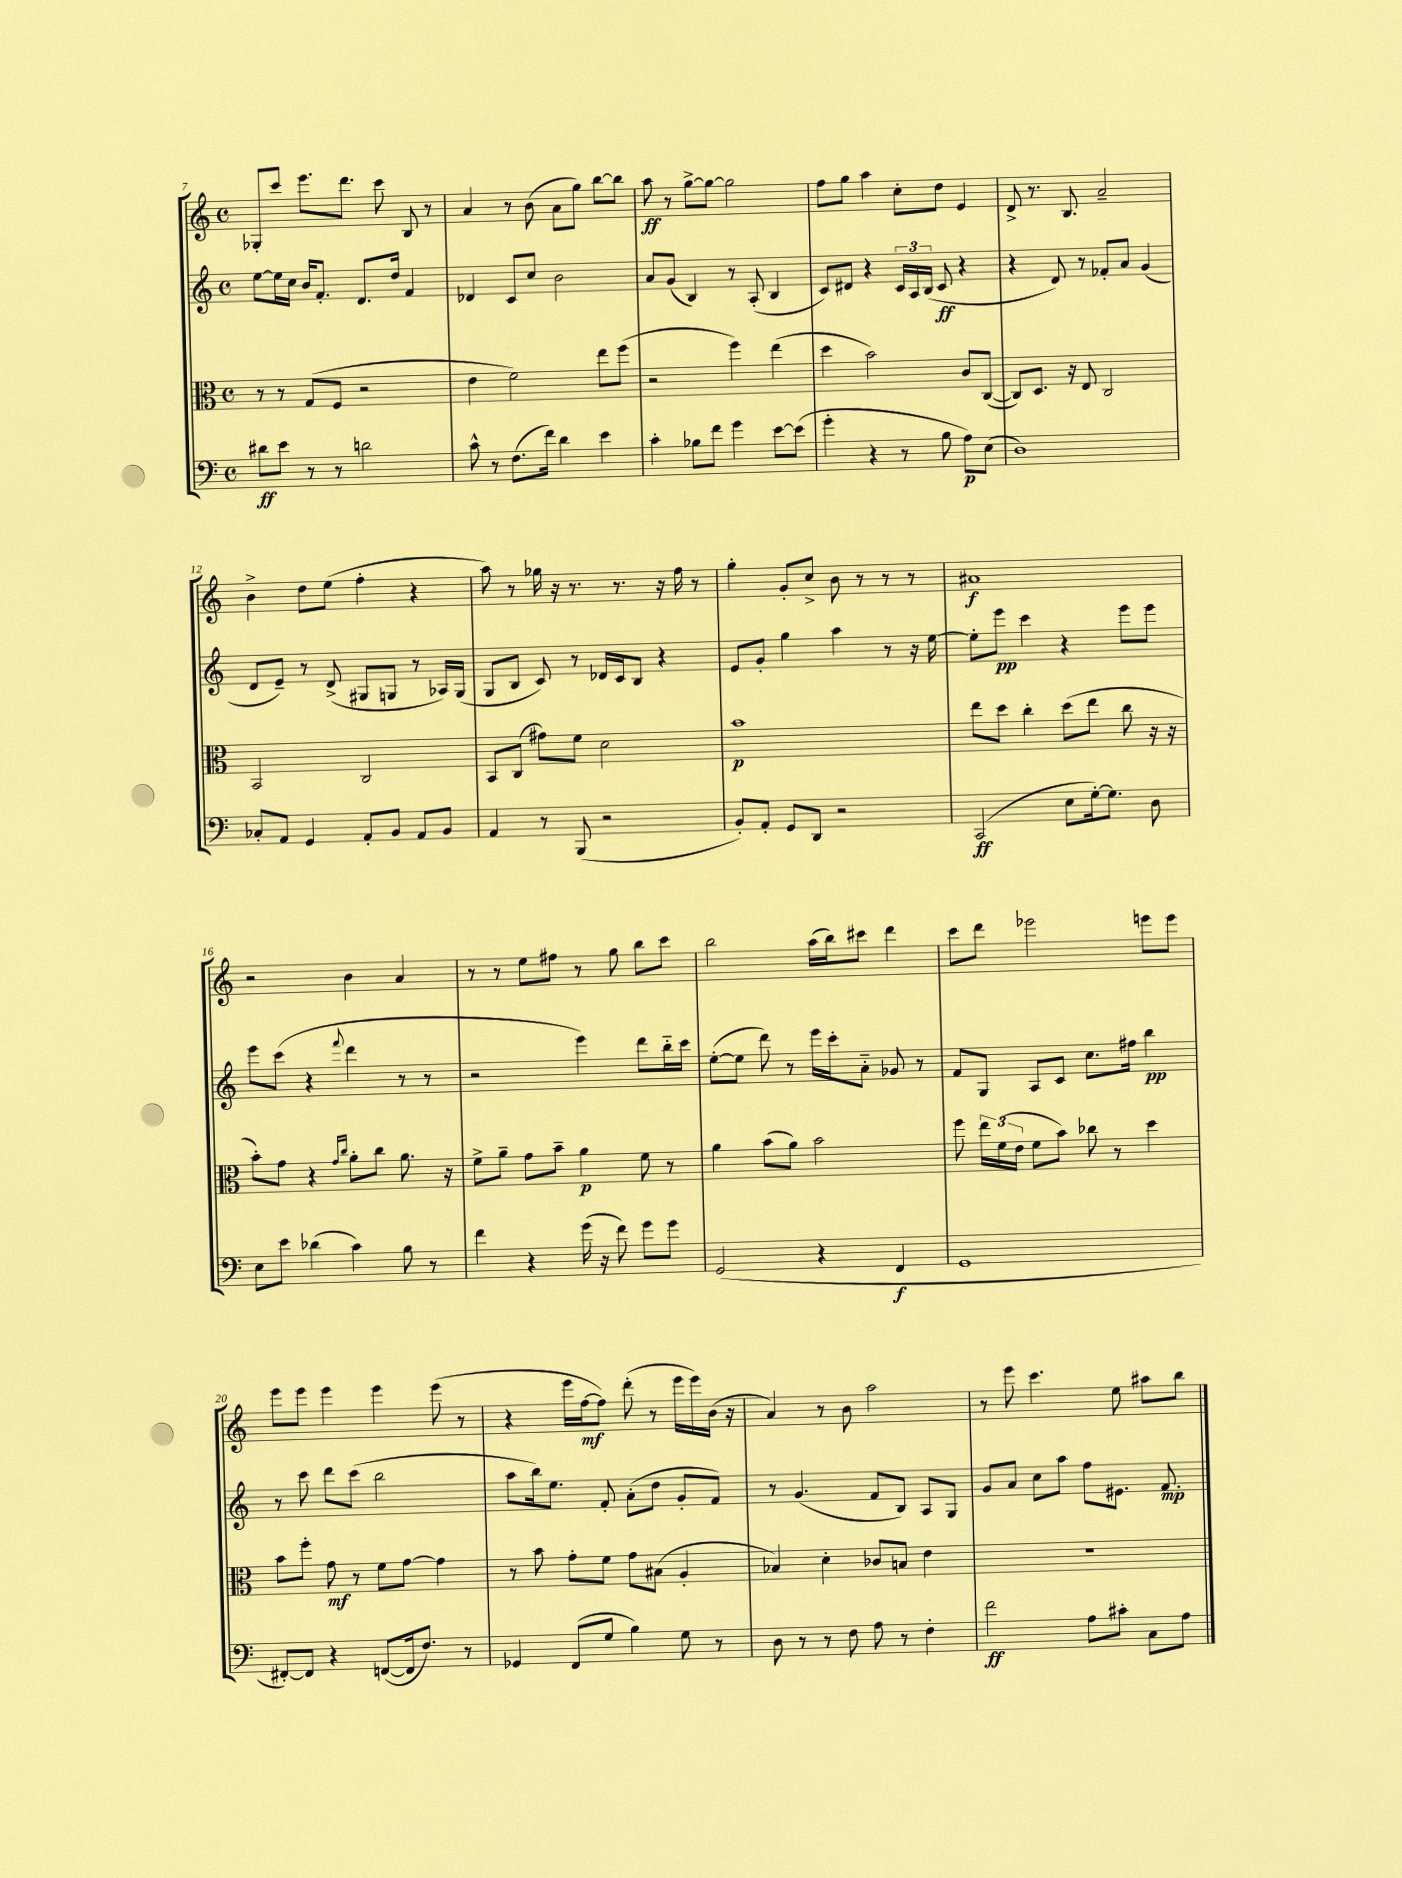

**kern	**kern	**kern	**kern
*staff4	*staff3	*staff2	*staff1
*clefF4	*clefC3	*clefG2	*clefG2
*k[]	*k[]	*k[]	*k[]
*M4/4	*M4/4	*M4/4	*M4/4
*met(c)	*met(c)	*met(c)	*met(c)
8d#	8r	[8ee	8G-'
8e	8r	16ee]	8ccc
.	.	16cc	.
8r	(8G	16b	8.eee
.	.	8.f'	.
8r	8F	.	.
.	.	.	8.ddd
2d	2r	8.d	.
.	.	.	8ccc
.	.	16dd	.
.	.	4f	8B
.	.	.	8r
=	=	=	=
8c^^	4e	4d-	4a
8r	.	.	.
(8.F	2f)	8c	8r
.	.	8cc	(8b
16f)	.	.	.
4d	.	2b	8a
.	.	.	8gg)
4e	8ee	.	[8bb
.	(8ff	.	8bb]
=	=	=	=
4c'	2r	8a	8aa
.	.	(8g	8r
8B-	.	4B)	[8gg^
8f	.	.	8gg_
4g	4ff)	8r	2gg]
.	.	(8A'	.
[8e	(4ee	4B	.
(8e]	.	.	.
=	=	=	=
4g'	4dd	8c)	8ff
.	.	8d#	8gg
4r	2b)	4r	4aa
8r	.	24c	8cc'
.	.	24A	.
.	.	(24B	.
8B	.	8c	8dd
8A)	8c	4r	4e
(8E	([8C	.	.
=	=	=	=
1D)	8C])	4r	8d^
.	8.D	.	8.r
.	.	8d)	.
.	16r	.	8.B
.	8E	8r	.
.	2C	8f-'	2a~
.	.	8a	.
.	.	(4g	.
=	=	=	=
8C-'	2BB	8d	4b^
8AA	.	8e~)	.
4GG	.	8r	8dd
.	.	(8d^	(8ee
8AA'	2C	8G#	4ff'
8BB	.	8G	.
8AA	.	8r	4r
8BB	.	16A-)	.
.	.	(16G	.
=	=	=	=
4AA	8BB	8G	8aa)
.	(8C	8B	8r
8r	8g#)	8c)	16gg-
.	.	.	16r
(8BBB	8f	8r	8.r
2r	2d	16d-	.
.	.	16c	8.r
.	.	8B	.
.	.	4r	16r
.	.	.	16ff
.	.	.	8r
=	=	=	=
8BB')	1b	8e	4gg'
8AA'	.	8g'	.
8GG	.	4gg	8g'
8DD	.	.	8cc^
2r	.	4aa	8b
.	.	.	8r
.	.	8r	8r
.	.	16r	8r
.	.	[16ee	.
=	=	=	=
(2CC	8ee	8ee']	1a#
.	8dd	8eee	.
.	4cc'	4ccc	.
8E	(8dd	4r	.
[16G')	8ee	.	.
8.G]	.	.	.
.	8cc	8eee	.
8D	16r	8eee	.
.	16r	.	.
=	=	=	=
8E	8b')	8eee	2r
8e	8g	(8ccc	.
(4d-	4r	4r	.
.	16qqg	.	.
.	16qqcc	8qqfff	.
4c)	8a'	4ddd	4b
.	8cc	.	.
8B	8.a	8r	4a
8r	.	8r	.
.	16r	.	.
=	=	=	=
4f	8f^	2r	8r
.	8a~	.	8r
4r	8g	.	8ee
.	8b~	.	8ff#
(16g	4a	4eee)	8r
16r	.	.	.
8f)	.	.	8gg
8g	8f	8ddd	8bb
8g	8r	16bb'~	8ccc
.	.	16ccc	.
=	=	=	=
(2GG	4a	([8ee'	2bb
.	.	8ee]	.
.	(8b	8ddd)	.
.	8a)	8r	.
4r	2b	16eee	(16aa
.	.	16ccc'	16bb)
.	.	8a'~	8ccc#
4FF	.	8g-	4ddd
.	.	8r	.
=	=	=	=
1GG	8ff	8f	8ccc
.	24ee	8G	8ddd
.	(24f	.	.
.	24e	.	.
.	8f	8A	2eee-
.	8b)	8c	.
.	8cc-	8.cc	.
.	8r	.	.
.	.	16ff#	.
.	4dd	4bb	8eee
.	.	.	8eee
=	=	=	=
[8FF#')	8b	8r	8eee
8FF#]	8ff'	8ccc	8eee
4r	8g	8ddd	4eee
.	8r	(8ccc	.
([8FF	8f	2bb	4eee
16FF]	[8g	.	.
8.F)	.	.	.
.	4g]	.	(8eee
8r	.	.	8r
=	=	=	=
4GG-	8r	8aa	4r
.	8b	16bb)	.
.	.	8.ee	.
(8FF	8g'	.	16eee
.	.	.	[16ff
8G	8f	8f'	8ff])
4B)	8g	(8a'	(8ddd'
.	(8B#	8dd	8r
8G	4A'	8g'	16eee
.	.	.	16eee)
8r	.	8f)	(16b
.	.	.	16r
=	=	=	=
8D	4B-)	8r	4a)
8r	.	(4.g	.
8r	4d'	.	8r
8F	.	.	8b
8A	8c-	8f	2aa
8r	8B	8B)	.
4F'	4e	8A	.
.	.	8G	.
=	=	=	=
2f	1r	8g	8r
.	.	8a	8eee
.	.	8cc	4.ccc
.	.	8aa	.
8A	.	8ff	.
8c#'	.	8.e#	8ee
8C	.	.	8aa#
.	.	8.f	.
8A	.	.	8bb
==	==	==	==
*-	*-	*-	*-
